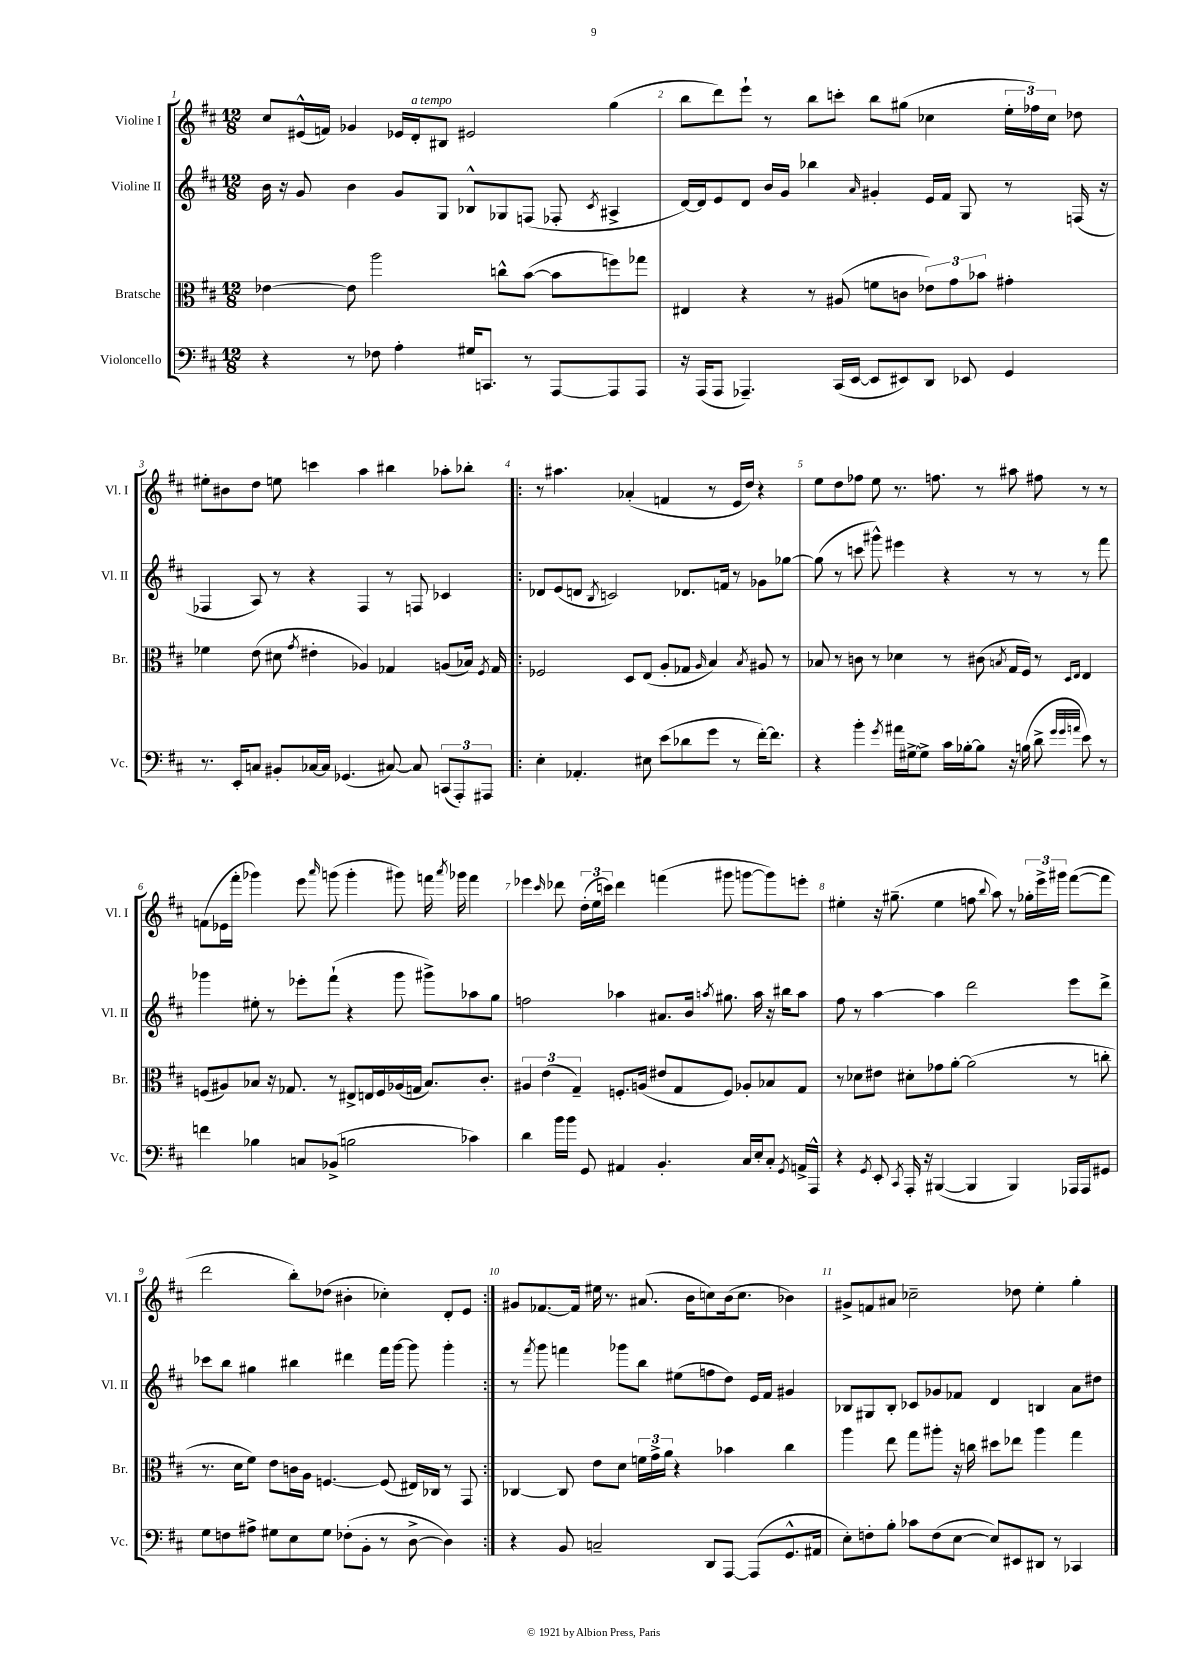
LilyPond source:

<<
\new StaffGroup <<
\new Staff = "s0" \with { instrumentName = "Violine I" shortInstrumentName = "Vl. I" } {
    \clef treble \key d \major \numericTimeSignature \time 12/8
    \autoBeamOff cis''8[ eis'16-^( f'16]) ges'4 ees'16[ d'16-.^\markup { \italic "a tempo" } bis8] eis'2 g''4( |
    b''8[ d'''8) e'''8]-! r8 b''8[ c'''8]-. b''8[ gis''8]( ces''4 \tuplet 3/2 { e''16[-. fes''16) ces''16] } des''8 |
    eis''8[-. bis'8 d''8] e''8 c'''4 a''4 bis''4 aes''8[-. bes''8]-. |
    \repeat volta 2 { r8 ais''4. aes'4-.( f'4 r8 e'16[ d''16]) r4 |
    e''8[ d''8 fes''8] e''8 r8. f''8. r8 ais''8 fis''8 r8 r8 |
    f'8[( ees'16 fis'''16]-. ges'''4) e'''8 \grace { a'''16 } g'''8( g'''4-. gis'''8) f'''16 \acciaccatura { a'''8 } ges'''16 f'''4 |
    ees'''4 \grace { cis'''16 } des'''8 \tuplet 3/2 { d''16[-.( e''16 c'''16]) } des'''4 f'''4( gis'''8 g'''8[~ g'''8) e'''8]-. |
    eis''4-. r16 gis''8.--( eis''4 f''8 \appoggiatura { b''8 } a''8) r8 \tuplet 3/2 { ges''16[-. e'''16-> gis'''16] } fis'''8[~( fis'''8] |
    d'''2 b''8[-.) des''8]( bis'4-. ces''4-.) d'8[-. e'8] | }
    gis'8[ fes'8.~ fes'16] eis''16 r8. ais'8.( b'16[ c''8) b'16( c''8.] bes'4) |
    gis'8[-> f'8 ais'8] ces''2-- des''8 e''4-. g''4-. \bar "|." |
}
\new Staff = "s1" \with { instrumentName = "Violine II" shortInstrumentName = "Vl. II" } {
    \clef treble \key d \major \numericTimeSignature \time 12/8
    \autoBeamOff b'16 r16 g'8 b'4 g'8[ g8] bes8[-^ ges8 f8]( fes8-. \acciaccatura { cis'8 } ais4-> |
    d'16[~) d'16 e'8 d'8] b'16[ g'16] bes''4 \grace { a'16 } gis'4-. e'16[ fis'16] g8 r8 f16( r16 |
    fes4 a8) r8 r4 fes4 r8 f8 ces'4 |
    \repeat volta 2 { des'8[ e'8( d'8] \acciaccatura { b8 } c'2) des'8.[ f'16] r8 ges'8[ ges''8]~ |
    ges''8( r8 c'''8 gis'''8-^) eis'''4 r4 r8 r8 r8 fis'''8 |
    ges'''4 eis''8-. r8 ees'''8[-. fis'''8]-!( r4 ges'''8 gis'''8[->) aes''8 g''8] |
    f''2 aes''4 ais'8.[ b'16] \acciaccatura { a''8 } gis''8. a''16 r16 bis''16[ a''8] |
    fis''8 r8 a''4~ a''4 d'''2 e'''8[ d'''8]-> |
    ces'''8[ b''8] gis''4 bis''4 dis'''4 fis'''16[ g'''16]~ g'''8 g'''4-. | }
    r8 \acciaccatura { fis'''8 } g'''8 f'''4 ges'''8[ b''8] eis''8[( f''8 d''8]) e'16[ fis'16] gis'4 |
    bes8[ gis8 bes8]-. ces'8[ ges'8 fes'8] d'4 b4 a'8[ dis''8] \bar "|." |
}
\new Staff = "s2" \with { instrumentName = "Bratsche" shortInstrumentName = "Br." } {
    \clef alto \key d \major \numericTimeSignature \time 12/8
    \autoBeamOff ees'4~ ees'8 a''2 c''8[-^ b'8]~( b'8[ f''8) ges''8] |
    eis4 r4 r8 ais8( f'8[ c'8] \tuplet 3/2 { ees'8[) g'8 bes'8] } gis'4-. |
    fes'4 e'8( dis'8 \acciaccatura { g'8 } eis'4-. aes4) ges4 a8[( bes16]) \acciaccatura { fis8 } ges16 |
    \repeat volta 2 { fes2 d8[ e8]( a8[-. ges8] \grace { a16 } b4) \acciaccatura { b8 } ais8 r8 |
    bes8 r8 c'8 r8 des'4 r8 cis'8( \acciaccatura { b8 } g16[ fis16]) r8 \grace { d16[ e16] } e4 |
    f8[( ais8) bes8] r16 ges8. r8 eis8[-> e16 f16 aes16( g16] bes8.[) cis'8.]-. |
    \tuplet 3/2 { ais4 e'4( g4--) } f8.[-. a16]( eis'8[ g8 f8]) aes8[-. bes8 g8] |
    r8 des'8[ eis'8] dis'8[-. ges'8 a'8]~-. a'2( r8 c''8-. |
    r8. d'16[ fis'8]) e'8[ c'16 a16] f4.~ f8( eis16[) ces16] r8 g,8 | }
    ces4~ ces8 e'8[ d'8] \tuplet 3/2 { f'16[ g'16-> a'16] } r4 bes'4 cis''4 |
    a''4 e''8 g''8[ ais''8]-. r16 c''16 dis''8[ ees''8] ais''4 g''4 \bar "|." |
}
\new Staff = "s3" \with { instrumentName = "Violoncello" shortInstrumentName = "Vc." } {
    \clef bass \key d \major \numericTimeSignature \time 12/8
    \autoBeamOff r4 r8 fes8 a4-. gis16[ c,8.] r8 a,,8[~ a,,8 a,,8] |
    r16 a,,16[( a,,8] aes,,4.--) cis,16[( e,16]~ e,8[ eis,8) d,8] ees,8 g,4 |
    r8. e,16[-. c8] bis,8[-. ces16~ ces16] ges,4.( cis8~) cis8 \tuplet 3/2 { c,8[( a,,8-.) ais,,8] } |
    \repeat volta 2 { e4-. aes,4.-. eis8 e'8[( des'8 g'8] r8 fis'16[~-.) fis'8.] |
    r4 b'4-. \acciaccatura { g'8 } ais'16[ gis16~-> gis8]-> cis'16[ bes16~-. bes8] r16 b16( d'8-> \grace { g'32[ g'32 a'32] } e'8) r8 |
    f'4 bes4 c8[ bes,8]->( b2 ces'4) |
    d'4 b'16[ b'16] g,8 ais,4 b,4.-. cis16[ e16-. cis8]-. \acciaccatura { g,8 } a,16[-> a,,16]-^ |
    r4 \acciaccatura { g,8 } e,8-. \acciaccatura { cis,8 } a,,16-. r16 bis,,4~( bis,,4 bis,,4) aes,,16[ aes,,16 gis,8] |
    g8[ f8 ais8]-> gis8[ e8 gis8] fes8[-.( b,8]-. r8 d8~-> d4) | }
    r4 b,8 c2-- d,8[ a,,8]~ a,,8[( g,8.-^ ais,16] |
    e8[-.) f8-. b8]-. ces'8[ f8( e8]~ e8[) eis,8 dis,8] r8 ces,4 \bar "|." |
}
>>
>>
\layout { \context { \Score \override BarNumber.break-visibility = ##(#f #t #t) barNumberVisibility = #all-bar-numbers-visible } }
